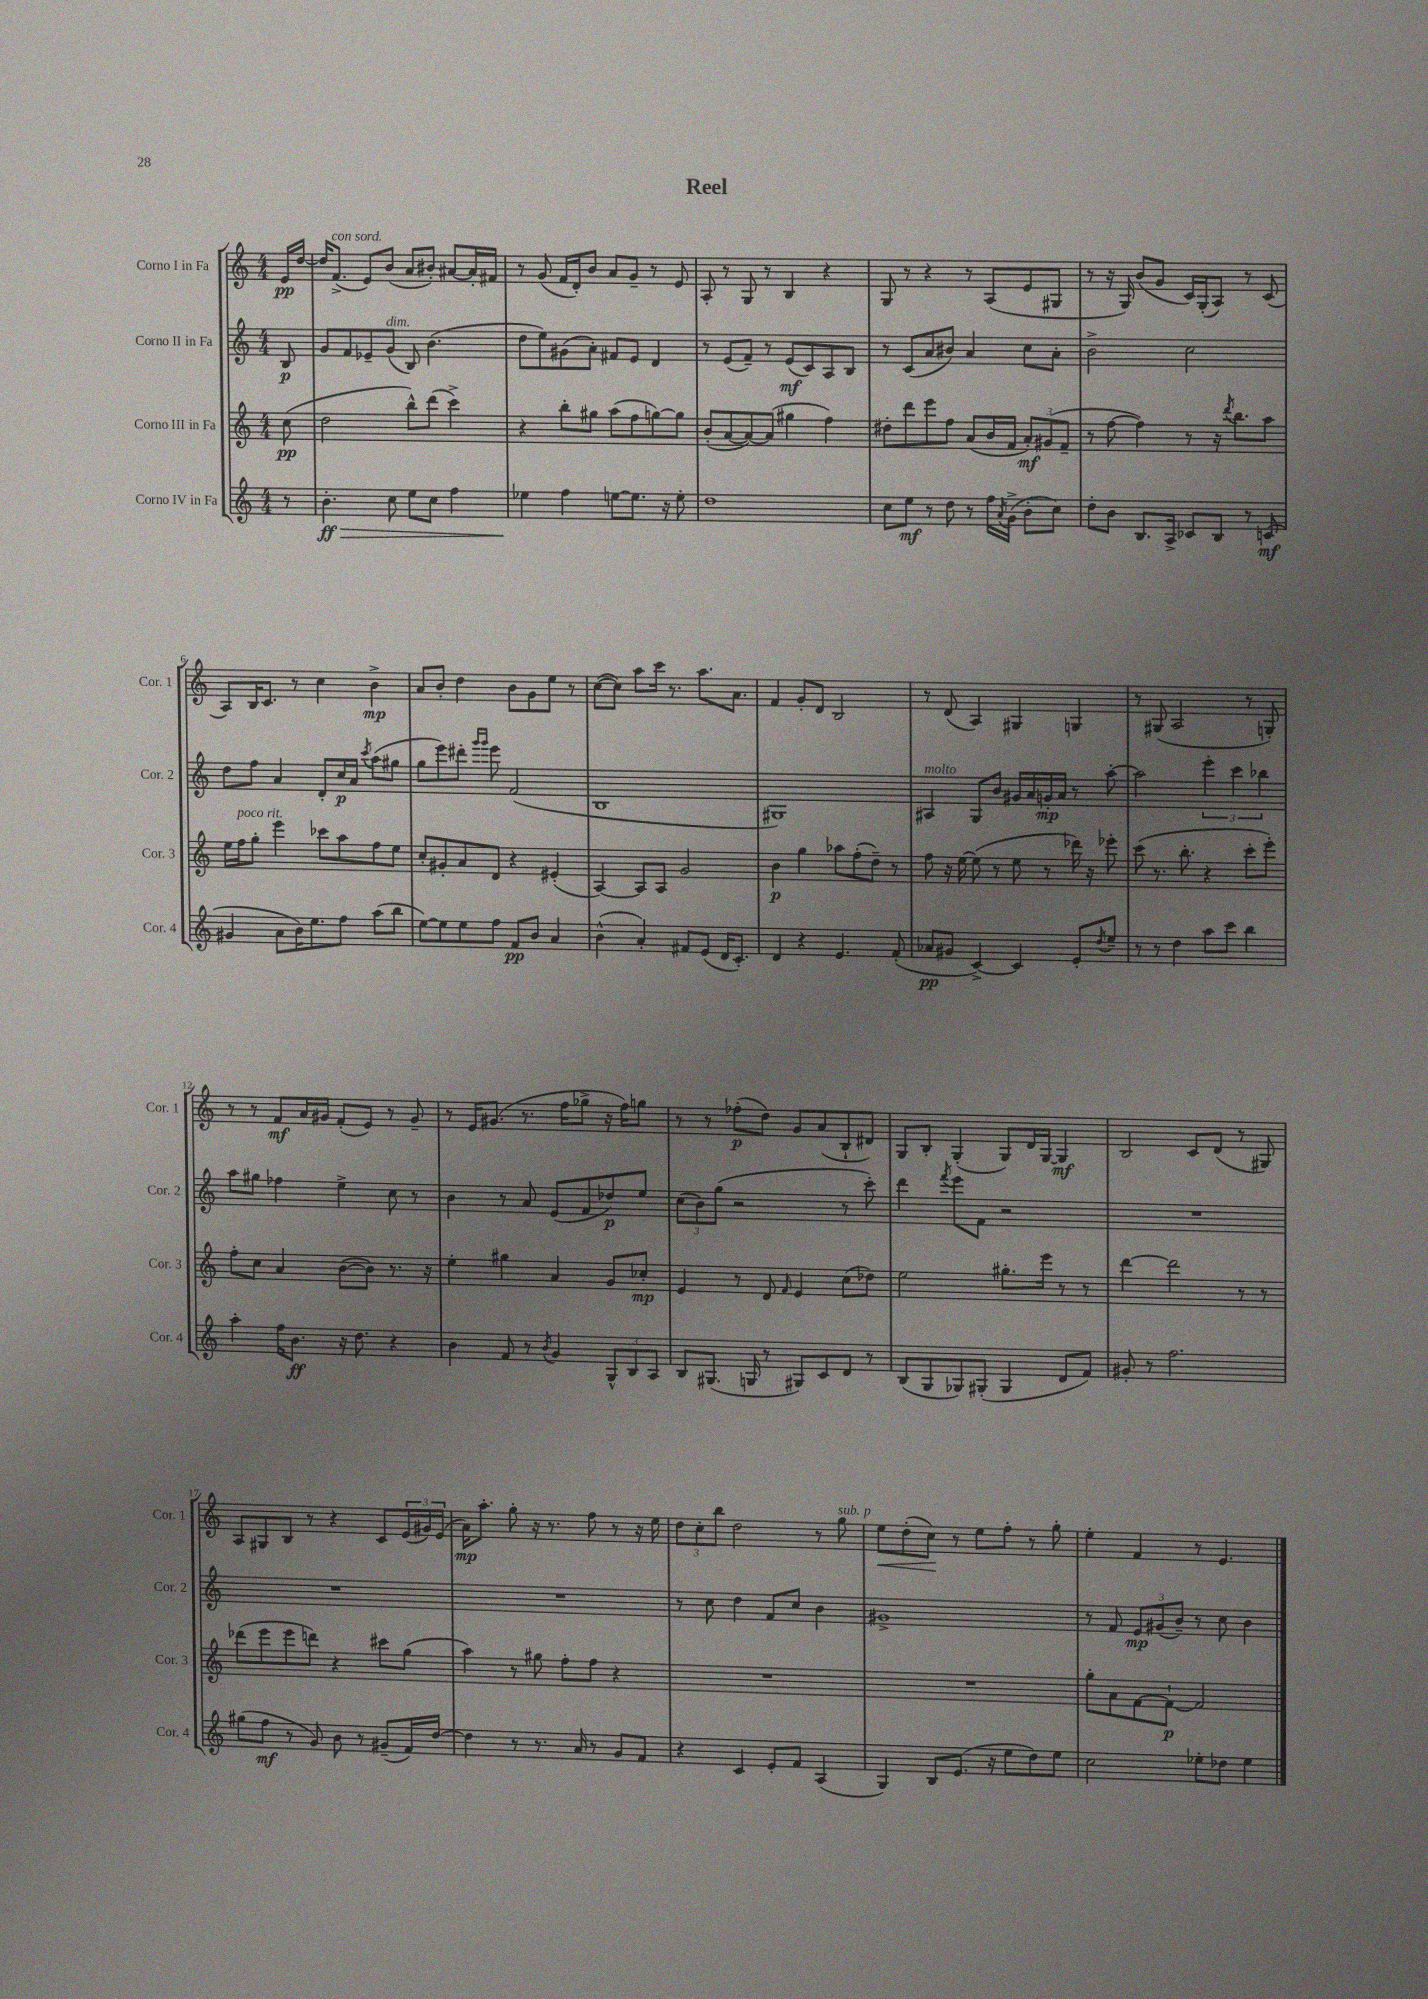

**kern	**dynam	**kern	**dynam	**kern	**dynam	**kern	**dynam
*part4	*part4	*part3	*part3	*part2	*part2	*part1	*part1
*staff4	*staff4	*staff3	*staff3	*staff2	*staff2	*staff1	*staff1
*I"Corno IV in Fa	*	*I"Corno III in Fa	*	*I"Corno II in Fa	*	*I"Corno I in Fa	*
*I'Cor. 4	*	*I'Cor. 3	*	*I'Cor. 2	*	*I'Cor. 1	*
*clefG2	*	*clefG2	*	*clefG2	*	*clefG2	*
*k[]	*	*k[]	*	*k[]	*	*k[]	*
*M4/4	*	*M4/4	*	*M4/4	*	*M4/4	*
=	=	=	=	=	=	=	=
8r	.	(8cc\	pp	8B/	p	16e/LL	pp
.	.	.	.	.	.	[16dd/JJ	.
=1	=1	=1	=1	=1	=1	=1	=1
!	!LO:HP:b	!	!	!	!	!	!
4.b'\	> ff	2dd\	.	8g/L	.	16dd/KL]	.
!	!	!	!	!	!	!LO:TX:a:i:t=con sord.	!
.	.	.	.	.	.	(8.f^/J	.
.	.	.	.	8f/	.	.	.
.	.	.	.	8e-X~/	.	8e/L)	.
!	!	!	!	!LO:TX:a:i:t=dim.	!	!	!
8cc\	.	.	.	(8g/J	.	(8b/J	.
8ee\L	.	8bb^^\L)	.	8B/)	.	8a/L	.
8cc\J	.	(8ddd\J	.	(4.b\	.	8b#X'/J)	.
4ff\	.	4ccc^\)	.	.	.	[8a#X/L	.
.	.	.	.	.	.	16a#'/L]	.
.	.	.	.	.	.	16f#X/JJ	.
=2	=2	=2	=2	=2	=2	=2	=2
4ee-X\	.	4r	.	8dd\L	.	8r	.
.	.	.	.	8ee\)	.	(8g/	.
4ff\	]	8bb'\L	.	(8g#X\	.	16f/LL	.
.	.	.	.	.	.	16d'/J)	.
.	.	8gg#X\J	.	8a'\J)	.	8b/J	.
[8een\L	.	(8aa\L	.	8f#X/L	.	8a/L	.
8.ee\J]	.	8ff\	.	8e/J	.	8g~/J	.
.	.	[8ggn\)	.	4d/	.	8r	.
16r	.	.	.	.	.	.	.
8ee'\	.	8gg\J]	.	.	.	8e/	.
=3	=3	=3	=3	=3	=3	=3	=3
1dd	.	(8b'/L	.	8r	.	8A'/	.
.	.	[8a/	.	(8e/L	.	8r	.
.	.	8a/_)	.	8f~/J)	.	8G/	.
.	.	(8a/J]	.	8r	.	8r	.
.	.	4gg#X\	.	(8e/L	mf	4B/	.
.	.	.	.	8c/)	.	.	.
.	.	4ff\)	.	8A/	.	4r	.
.	.	.	.	8B/J	.	.	.
=4	=4	=4	=4	=4	=4	=4	=4
8cc\L	.	8dd#X'\L	.	8r	.	8G/	.
8ee\J	mf	8ddd\	.	(8c/L	.	8r	.
8r	.	8eee\	.	8a/	.	4r	.
8dd\	.	8ff\J	.	8b#X/J)	.	.	.
8r	.	(8a/L	.	4a/	.	8r	.
16ff\LL	.	16b/L	.	.	.	(8A/L	.
8qa/	.	.	.	.	.	.	.
(16g^\JJ	.	16f/JJ	.	.	.	.	.
8b'\L	.	12a'/L)	mf	8cc\L	.	8e/	.
.	.	(12g#X/	.	.	.	.	.
8cc\J)	.	.	.	8a'\J	.	8G#X/J	.
.	.	12f~/J	.	.	.	.	.
=5	=5	=5	=5	=5	=5	=5	=5
8dd'\L	.	8r	.	2b^\	.	8r	.
8b\J	.	[8ff\	.	.	.	16r	.
.	.	.	.	.	.	16G/)	.
8.B/L	.	4ff\])	.	.	.	(8b/L	.
.	.	.	.	.	.	8g/J	.
16A^/Jk	.	.	.	.	.	.	.
8c-X/L	.	8r	.	2cc\	.	16c/LL)	.
.	.	.	.	.	.	(16G'/J	.
8B/J	.	16r	.	.	.	8A/J)	.
.	.	8qddd/	.	.	.	.	.
.	.	8.bb\L	.	.	.	.	.
8r	.	.	.	.	.	8r	.
(8cn/	mf	8aa\J	.	.	.	(8c/	.
!!LO:LB:g=z
=6	=6	=6	=6	=6	=6	=6	=6
4g#X/	.	16ee\LL	.	8dd\L	.	8A/L)	.
!	!	!LO:TX:a:i:t=poco rit.	!	!	!	!	!
.	.	16ff\J	.	.	.	.	.
.	.	8gg'\J	.	8ff\J	.	16B/K	.
.	.	.	.	.	.	8.c/J	.
8a\L	.	4eee\	.	4a/	.	.	.
16b\K)	.	.	.	.	.	8r	.
8.ee\	.	.	.	.	.	.	.
.	.	8ccc-X\L	.	8d'/L	.	4cc\	.
8ff\J	.	8aa\	.	16cc/L	p	.	.
.	.	.	.	16a/JJ	.	.	.
.	.	.	.	8qccc/	.	.	.
(8aa\L	.	8ff\	.	(8aa\L	.	4b^\	mp
8bb\J	.	8ee\J	.	8gg#X\J	.	.	.
=7	=7	=7	=7	=7	=7	=7	=7
[8ee\L)	.	8cc'/L	.	8gg\L	.	8a/L	.
8ee\]	.	8g#X'/	.	8eee\)	.	8b'/J	.
8ee\	.	8a/	.	8ddd#X'\J	.	4dd\	.
.	.	.	.	16qqggg/LL	.	.	.
.	.	.	.	16qqggg/JJ	.	.	.
8ff\J	.	8d/J	.	8eee\	.	.	.
8f/L	pp	4r	.	(2f/	.	8b\L	.
8b/J	.	.	.	.	.	8g\	.
4a/	.	(4e#X'/	.	.	.	8ee\J	.
.	.	.	.	.	.	8r	.
=8	=8	=8	=8	=8	=8	=8	=8
(4b^^\	.	[4A/)	.	1B	.	([8cc\L	.
.	.	.	.	.	.	8cc\J])	.
4a'/)	.	8A/L]	.	.	.	8aa\L	.
.	.	8A/J	.	.	.	16ccc\Jk	.
.	.	.	.	.	.	8.r	.
8f#X/L	.	2g/	.	.	.	.	.
(8e/J	.	.	.	.	.	8.aa\L	.
16d/KL	.	.	.	.	.	.	.
8.c'/J)	.	.	.	.	.	8.a\J	.
=9	=9	=9	=9	=9	=9	=9	=9
4d/	.	4b\	p	1G#X)	.	4f/	.
4r	.	4gg\	.	.	.	8g'/L	.
.	.	.	.	.	.	8d/J	.
4.e/	.	8aa-X\L	.	.	.	2B/	.
.	.	(8ff'\	.	.	.	.	.
.	.	8dd~\J)	.	.	.	.	.
(8f'/	.	8r	.	.	.	.	.
=10	=10	=10	=10	=10	=10	=10	=10
!	!	!	!	!LO:TX:a:i:t=molto	!	!	!
8a-X/L	pp	8ff\	.	4A#X/	.	8r	.
8g#X/J	.	16r	.	.	.	(8d/	.
.	.	[16ee\	.	.	.	.	.
[4c^/)	.	(8ee\]	.	8G/L	.	4A/)	.
.	.	8r	.	8b/J	.	.	.
4c/]	.	8ee\	.	16g#X/LL	.	4G#X/	.
.	.	.	.	16a/	.	.	.
.	.	8r	.	16gn'/	mp	.	.
.	.	.	.	16a/JJ	.	.	.
8e'/L	.	16ddd-X\)	.	8r	.	4Gn/	.
.	.	16r	.	.	.	.	.
8qdd/	.	.	.	.	.	.	.
8ee~/J	.	8eee-X'\	.	[8aa'\	.	.	.
=11	=11	=11	=11	=11	=11	=11	=11
8r	.	(8ccc\	.	2aa\]	.	8r	.
8r	.	8.r	.	.	.	(8G#X/	.
4dd\	.	.	.	.	.	2A/	.
.	.	8.bb'\	.	.	.	.	.
8aa\L	.	4r	.	6eee'\	.	.	.
8ccc\J	.	.	.	.	.	.	.
.	.	.	.	6ccc\	.	.	.
4bb\	.	8ccc'\L	.	.	.	8r	.
.	.	.	.	6bb-X\	.	.	.
.	.	8eee'\J)	.	.	.	8Gn'/)	.
!!LO:LB:g=z
=12	=12	=12	=12	=12	=12	=12	=12
4aa'\	.	8ff'\L	.	8aa\L	.	8r	.
.	.	8cc\J	.	8gg#X\J	.	8r	.
16ff\KL	.	4a/	.	4ff-X\	.	8f/L	mf
8.b\J	ff	.	.	.	.	.	.
.	.	.	.	.	.	16a/L	.
.	.	.	.	.	.	16g#X/JJ	.
16r	.	([8b\L	.	4ee^\	.	(8f'/L	.
8.dd\	.	.	.	.	.	.	.
.	.	8b\J])	.	.	.	8e/J)	.
4r	.	8.r	.	8cc\	.	8r	.
.	.	.	.	8r	.	8g#~/	.
.	.	16r	.	.	.	.	.
=13	=13	=13	=13	=13	=13	=13	=13
4b\	.	4ee'\	.	4b\	.	8r	.
.	.	.	.	.	.	16e/KL	.
.	.	.	.	.	.	(8.g#X/J	.
8f/	.	4gg#X\	.	8r	.	.	.
8r	.	.	.	8a/	.	8.r	.
8qb/	.	.	.	.	.	.	.
4g/	.	4a/	.	(8e/L	.	.	.
.	.	.	.	.	.	16ff\KL	.
.	.	.	.	8f/	.	8gg-X^\J	.
12G^^/L	.	8g/L	.	8dd-X/)	p	16r	.
.	.	.	.	.	.	16ff\KL)	.
12B/	.	.	.	.	.	.	.
.	.	8cc-X'/J	mp	8ee/J	.	8ggn\J	.
12A/J	.	.	.	.	.	.	.
=14	=14	=14	=14	=14	=14	=14	=14
8B/L	.	4e/	.	(12cc\L	.	8r	.
.	.	.	.	12b\)	.	.	.
(8.G#X/J	.	.	.	.	.	8r	.
.	.	.	.	(12gg\J	.	.	.
.	.	8r	.	2r	.	(8ff-X'\L	p
16Gn/	.	.	.	.	.	.	.
8r	.	8d/	.	.	.	8dd\J)	.
.	.	16qqf/	.	.	.	.	.
8G#X/L)	.	4e/	.	.	.	8g/L	.
8c/	.	.	.	.	.	(8a/	.
8d/J	.	(8cc\L	.	8r	.	8B`/	.
8r	.	8dd-X\J)	.	8ccc'\)	.	8d#X/J)	.
=15	=15	=15	=15	=15	=15	=15	=15
(8B/L	.	2ee\	.	4ddd\	.	8G/L	.
8G/	.	.	.	.	.	8B'/J	.
.	.	.	.	8qfff/	.	.	.
8G-X/)	.	.	.	8eee\L	.	(4G'/	.
(8G#X'/J	.	.	.	8f\J	.	.	.
4G#/	.	8.gg#X'\L	.	2r	.	8G/L)	.
.	.	.	.	.	.	16d/L	.
.	.	16eee\Jk	.	.	.	[16G/JJ	.
8d/L	.	8r	.	.	.	4G/]	mf
8f/J)	.	8r	.	.	.	.	.
=16	=16	=16	=16	=16	=16	=16	=16
8g#X'/	.	[4ddd\	.	1r	.	2B/	.
8r	.	.	.	.	.	.	.
2.ff\	.	2ddd\]	.	.	.	.	.
.	.	.	.	.	.	8c/L	.
.	.	.	.	.	.	(8d/J	.
.	.	8r	.	.	.	8r	.
.	.	8r	.	.	.	8G#X/)	.
!!LO:LB:g=z
=17	=17	=17	=17	=17	=17	=17	=17
(8gg#X\L	.	(8ddd-X\L	.	1r	.	8A/L	.
8ff\J	mf	8eee\	.	.	.	8G#X/	.
8r	.	8eee\	.	.	.	8B/J	.
8g/)	.	8dddn\J)	.	.	.	8r	.
8b\	.	4r	.	.	.	4r	.
8r	.	.	.	.	.	.	.
(8g#X~/L	.	8ccc#X\L	.	.	.	8c/L	.
16f/L)	.	(8gg\J	.	.	.	(24e/L	.
.	.	.	.	.	.	24g#X/)	.
[16dd/JJ	.	.	.	.	.	.	.
.	.	.	.	.	.	(24e/JJ	.
=18	=18	=18	=18	=18	=18	=18	=18
4dd\]	.	4aa\)	.	1r	.	16a\KL)	mp
.	.	.	.	.	.	8.aa'\J	.
8r	.	8r	.	.	.	8gg'\	.
8.r	.	8gg#X\	.	.	.	16r	.
.	.	.	.	.	.	8.r	.
.	.	8ff'\L	.	.	.	.	.
16a/	.	.	.	.	.	.	.
8r	.	8ff\J	.	.	.	8ff\	.
8g/L	.	4r	.	.	.	8r	.
8f/J	.	.	.	.	.	16r	.
.	.	.	.	.	.	16ee\	.
=19	=19	=19	=19	=19	=19	=19	=19
4r	.	1r	.	8r	.	12dd\L	.
.	.	.	.	.	.	12cc'\	.
.	.	.	.	8cc\	.	.	.
.	.	.	.	.	.	12bb\J	.
4c/	.	.	.	4dd\	.	2dd\	.
8e'/L	.	.	.	8f/L	.	.	.
8f/J	.	.	.	8cc/J	.	.	.
(4A/	.	.	.	4b\	.	8r	.
!	!	!	!	!	!	!LO:TX:a:i:t=sub. p	!
.	.	.	.	.	.	8gg\	.
=20	=20	=20	=20	=20	=20	=20	=20
!	!	!	!	!	!	!	!LO:HP:b
4G/)	.	1r	.	1g#X^	.	8ee\L	<
.	.	.	.	.	.	(8dd'\	.
8B/L	.	.	.	.	.	8cc\J)	.
(8.e/J	.	.	.	.	.	8r	[
.	.	.	.	.	.	8ee\L	.
16r	.	.	.	.	.	.	.
8ee\L	.	.	.	.	.	8ff'\J	.
8dd\)	.	.	.	.	.	8r	.
8ee\J	.	.	.	.	.	8gg'\	.
=21	=21	=21	=21	=21	=21	=21	=21
2cc\	.	8gg'\L	.	8r	.	4ee'\	.
.	.	8a\	.	8f/	.	.	.
.	.	[8f\	.	12e/L	mp	4f/	.
.	.	.	.	(12g#X/	.	.	.
.	.	8f`\J_	p	.	.	.	.
.	.	.	.	12b~/J)	.	.	.
8ee-X'\L	.	2f/]	.	8r	.	8r	.
8dd-X\J	.	.	.	8cc\	.	4.e/	.
4ee-\	.	.	.	4b\	.	.	.
==	==	==	==	==	==	==	==
*-	*-	*-	*-	*-	*-	*-	*-
